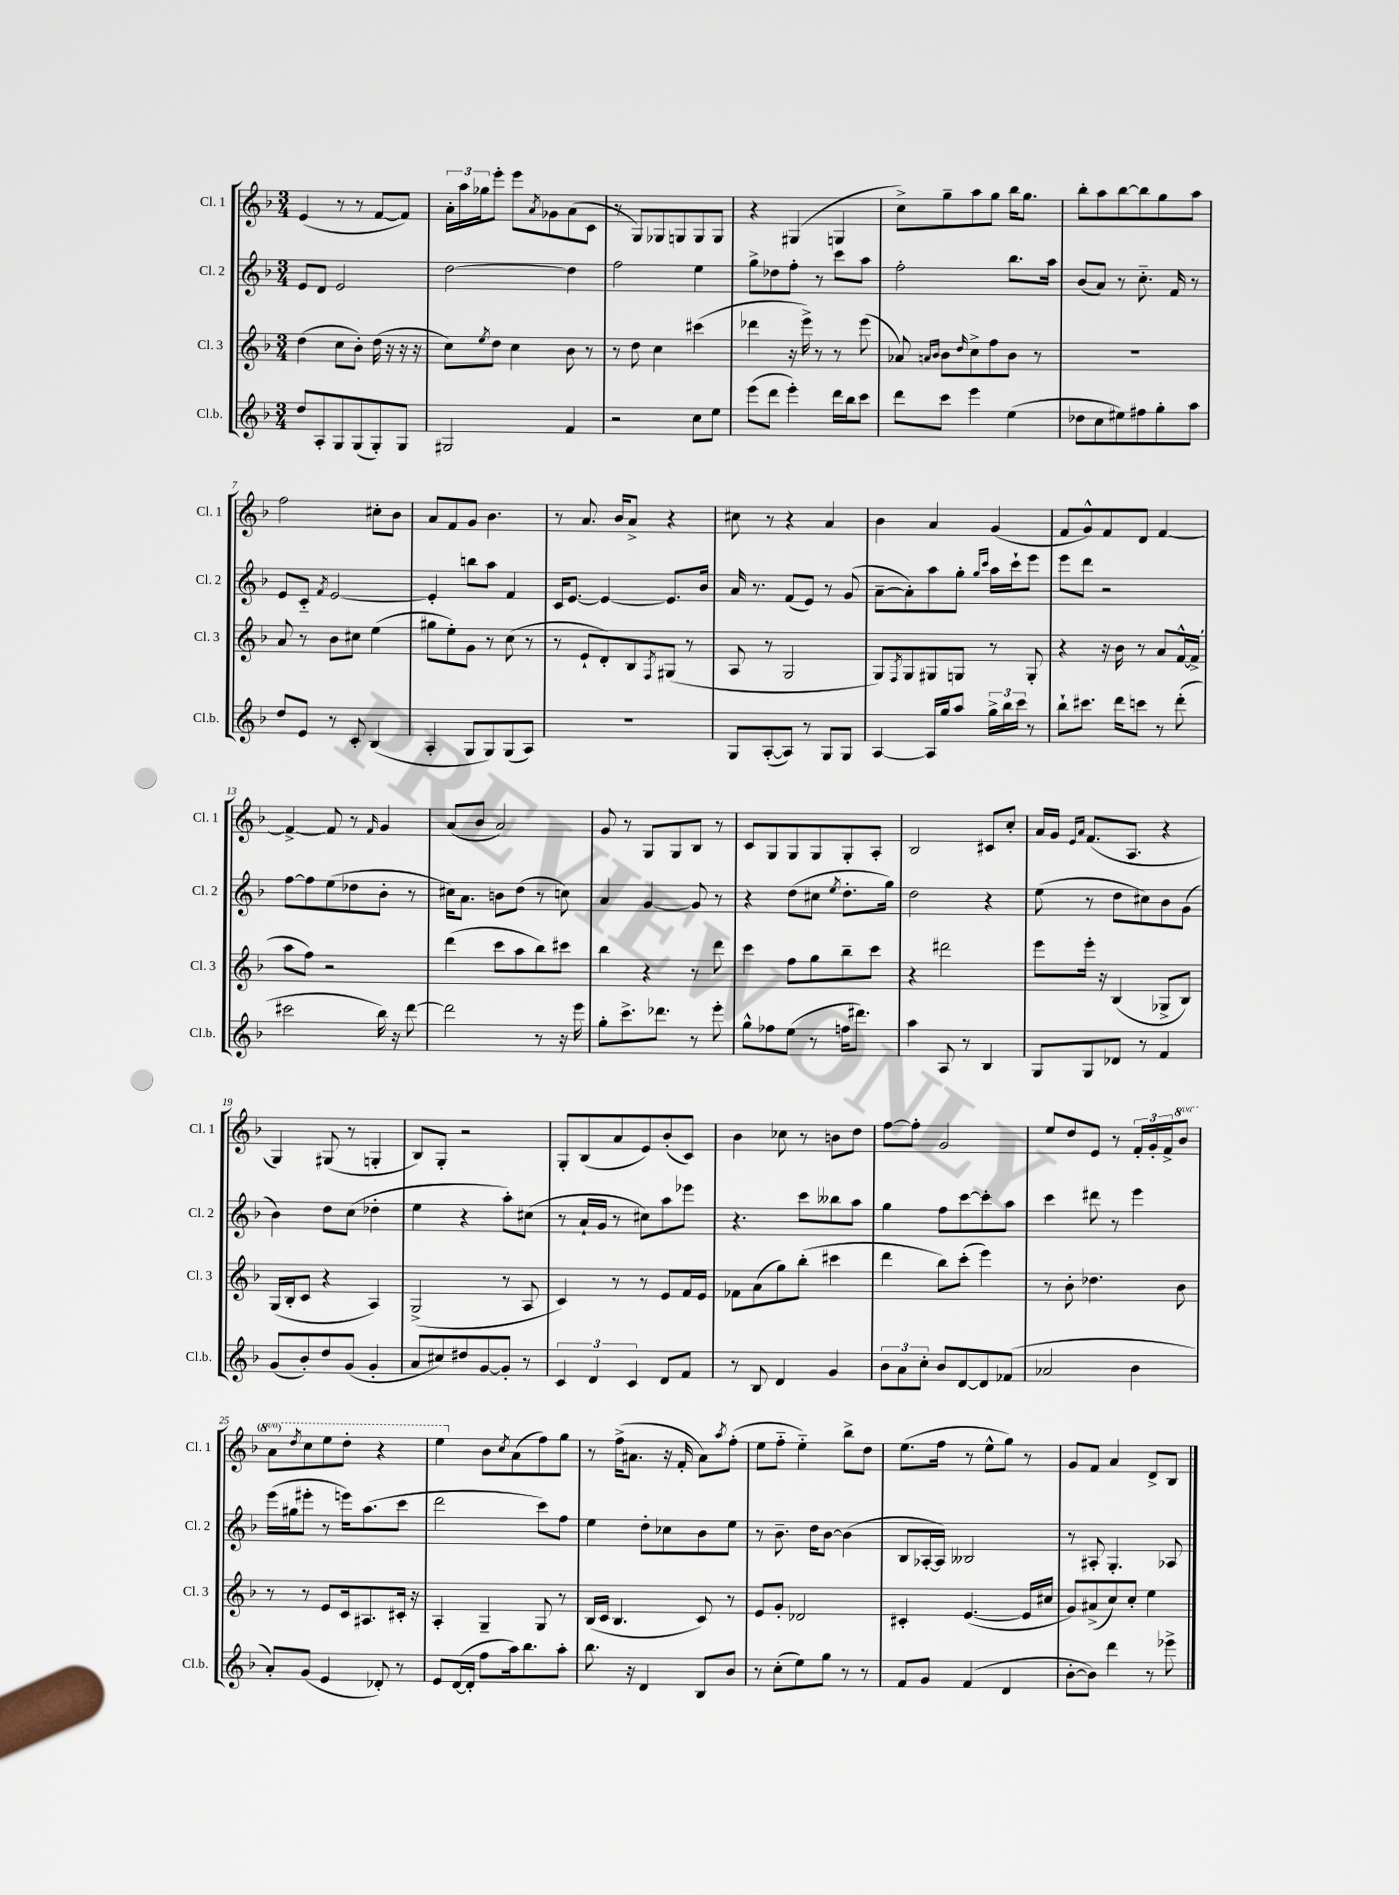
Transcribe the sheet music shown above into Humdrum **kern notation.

**kern	**kern	**kern	**kern
*part4	*part3	*part2	*part1
*staff4	*staff3	*staff2	*staff1
*I"Cl.b.	*I"Cl. 3	*I"Cl. 2	*I"Cl. 1
*I'Cl.b.	*I'Cl. 3	*I'Cl. 2	*I'Cl. 1
*clefG2	*clefG2	*clefG2	*clefG2
*k[b-]	*k[b-]	*k[b-]	*k[b-]
*M3/4	*M3/4	*M3/4	*M3/4
=1	=1	=1	=1
8dd/L	(4dd\	8e/L	(4e/
8A'/	.	8d/J	.
8G/	8cc\L	2e/	8r
(8G/	8b-'\J)	.	8r
8G'/)	(16dd\	.	[8f/L
.	16r	.	.
8G/J	16r	.	8f/J])
.	16r	.	.
=2	=2	=2	=2
2G#X/	8cc\L)	[2dd\	24a'\LL
.	.	.	24aa\
.	.	.	24gg-X\J
.	8qee/	.	.
.	8dd\J	.	8eee'\J
.	4cc\	.	8eee\L
.	.	.	8qa/
.	.	.	8g-X\
4f/	8b-\	4dd\]	(8a\
.	8r	.	8c\J
=3	=3	=3	=3
2r	8r	2ff\	8r
.	8dd\	.	8G/L)
.	4cc\	.	8G-X/
.	.	.	8Gn/
8cc\L	(4ccc#X\	4ee\	8G/
8ee\J	.	.	8G/J
=4	=4	=4	=4
(8eee\L	4ddd-X\	8gg^\L	4r
8ddd\J	.	8dd-X\	.
4eee'\)	16r	8ff'\J	(4G#X/
.	16eee^\)	.	.
.	8r	8r	.
16ddd\LL	8r	8ccc\L	4Gn/
16bb-\J	.	.	.
8ccc\J	(8eee\	8aa\J	.
=5	=5	=5	=5
8ddd\L	8a-X/)	2ff'\	8cc^\L)
.	16qqan/LL	.	.
.	16qqb-/JJ	.	.
8ccc\J	8b-\L	.	8gg~\
.	16qqdd/	.	.
4eee\	8cc^\	.	8aa\
.	8ff\	.	8gg\J
(4ee\	8b-\J	8.bb-\L	16bb-\KL
.	.	.	8.gg\J
.	8r	.	.
.	.	16aa\Jk	.
=6	=6	=6	=6
8dd-X\L	2.r	(8b-/L	8bb-'\L
8cc\	.	8a/J)	8aa\
8ee#X\)	.	8r	[8bb-\
8ff#X\	.	8.cc\	8bb-\]
8gg'\	.	.	8gg\
.	.	16f/	.
8aa\J	.	8r	8aa\J
!!LO:LB:g=z
=7	=7	=7	=7
8dd/L	8a/	8e/L	2ff\
8e/J	8r	8c/J	.
.	.	8qf/	.
8r	8b-\L	[2e/	.
8c'/	8cc#X\J	.	.
(4B-/	(4ee\	.	8cc#X'\L
.	.	.	8b-\J
=8	=8	=8	=8
4A'/	8gg#X\L	4e'/]	8a/L
.	8ee'\)	.	8f/
8G/L	8g\J	8bbn\L	8g/J
8G/)	8r	8aa\J	4.b-\
(8G/	(8cc\	4f/	.
8A/J)	8r	.	.
=9	=9	=9	=9
2.r	8r	16c/KL	8r
.	.	[8.e/J	.
.	8e`/L	.	8.a/
.	8d'/)	4e/_	.
.	.	.	16b-/KL
.	8B-/	.	8a^/J
.	8qF/	.	.
.	(8G#X/J	8.e/L]	4r
.	8r	.	.
.	.	16b-/Jk	.
=10	=10	=10	=10
8G/L	8A/	16a/	8cc#X\
.	.	8.r	.
([8A'/	8r	.	8r
8A/J])	2G/	(8f/L	4r
8r	.	8e/J)	.
8G/L	.	8r	4a/
8G/J	.	(8g/	.
=11	=11	=11	=11
[4A/	8G/L)	[8a~\L	4b-\
.	8qF/	.	.
.	8G/	8a'\])	.
16A/LL]	8G#X/	8aa\	4a/
16gg/J	.	.	.
8aa/J	8Gn/J	8gg'\J	.
.	.	16qqgg/LL	.
.	.	16qqccc/JJ	.
24gg^\LL	8r	16aa\LL	(4g/
24bb-\	.	.	.
.	.	16ccc`\J	.
24ccc\JJ	.	.	.
8r	8G'/	8eee\J	.
=12	=12	=12	=12
8bb-`\L	4r	8eee\L	8f/L
8.ccc#X\J	.	8ddd\J	8g^^/)
.	16r	2r	8f/
16ddd\KL	16b-\	.	.
8cccn\J	8r	.	8d/J
8r	8a/L	.	[4f/
(8ddd'\	[16f^^/L	.	.
.	(16f^/JJ]	.	.
!!LO:LB:g=z
=13	=13	=13	=13
2ccc#X\	8aa\L	[8ff\L	4f^/_
.	8ff\J)	8ff\]	.
.	2r	(8ee\	8f/]
.	.	8dd-X\	8r
.	.	.	16qqf/
16bb-\)	.	8b-'\J	4g/
16r	.	.	.
[8ddd\	.	8r	.
=14	=14	=14	=14
2ddd\]	(4ddd\	16cc#X\KL)	(8a/L
.	.	8.a\J	.
.	.	.	8b-/J
.	8ccc\L	8bn\L	2a/)
.	8aa\	(8dd\J	.
8r	8bb-\)	8r	.
16r	8ccc#X\J	8ccn\)	.
16eee\	.	.	.
=15	=15	=15	=15
8gg'\L	4bb-\	4a/	8g/
8.ccc^\	.	.	8r
.	4r	[4g/	8G/L
8.ddd-X\J	.	.	.
.	.	.	8G/
8r	8r	8g/]	8B-/J
8eee'\	8ddd\	8r	8r
=16	=16	=16	=16
8gg^^\L	4ccc\	4r	8c/L
8ff-X\	.	.	8G/
(8ee\J	8ff\L	(8dd\L	8G/
8r	8gg\	8cc#X\J	8G/
.	.	8qee/	.
16ffn\KL	8bb-~\	8.dd'\L	8G'/
8.ddd#X\J)	.	.	.
.	8ccc\J	.	8A'/J
.	.	16gg\Jk)	.
=17	=17	=17	=17
4aa\	4r	2dd\	2B-/
8A/	2ddd#X\	.	.
8r	.	.	.
4B-/	.	4r	8c#X/L
.	.	.	8cc'/J
=18	=18	=18	=18
8G/L	8eee\L	(8ee\	16a/LL
.	.	.	16g/JJ
.	.	.	16qqe/LL
.	.	.	16qqa/JJ
8G/	16eee'\Jk	8r	(8.f/L
.	16r	.	.
8d-X/J	(4B-/	8dd\L	.
.	.	.	8.A/J
8r	.	8cc#X\)	.
4f/	8G-X^/L	8b-\	4r
.	8B-/J)	(8g\J	.
!!LO:LB:g=z
=19	=19	=19	=19
(8g/L	(16G/LL	4b-\)	4G/)
.	16B-'/J	.	.
8b-'/)	8c/J	.	.
8dd/	4r	8dd\L	(8G#X/
(8g/J	.	(8cc\J	8r
4g'/	4A/)	4dd-X'\	4Gn'/
=20	=20	=20	=20
8a/L	(2G^/	4ee\	8B-/L)
8cc#X/)	.	.	8G'/J
8dd#X/	.	4r	2r
[8g/	.	.	.
8g'/J]	8r	8aa'\L)	.
8r	8A/	(8cc#X\J	.
=21	=21	=21	=21
6c/	4c/)	8r	8G'/L
.	.	16a`/LL	(8B-/
6d/	.	.	.
.	.	16g/JJ	.
.	8r	8r	8a/
6c/	.	.	.
.	8r	8cc#X\L)	8e/)
8d/L	8e/L	8aa\	(8b-'/
8f/J	16f/L	8eee-X\J	8c/J)
.	16e/JJ	.	.
=22	=22	=22	=22
8r	8f-X\L	4.r	4b-\
8B-/	(8a\	.	.
4d/	8gg\)	.	8cc-X\
.	(8bb-'\J	8ccc\L	8r
4g/	4ccc#X\	8bb--X\	8bn\L
.	.	8aa\J	8dd\J
=23	=23	=23	=23
12b-\L	4ddd\	4gg\	[8ff\L
12a\	.	.	.
.	.	.	8ff'\J]
12cc'\J	.	.	.
8b-/L	8bb-\L)	8ff\L	2g/
[8d/	(8ccc'\J	[8ccc\	.
8d/]	4eee\)	8ccc'\]	.
(8f-X/J	.	8aa\J	.
=24	=24	=24	=24
2a-X/	8r	4ccc\	8ee/L
.	8b-'\	.	8dd/
.	4.dd-X\	8ddd#X\	8e/J
.	.	8r	8r
4b-\	.	4eee\	24f'/LL
.	.	.	24g'/
.	.	.	24f^/J
*	*	*	*8va
.	8b-\	.	8bb-/J
!!LO:LB:g=z
=25	=25	=25	=25
8a'/L)	8r	(16eee\LL	8aa\L
.	.	16gg#X\J	.
.	.	.	8qddd/
(8g/J	8r	8eee#X'\J	8ccc\
4e/	8e/L	8r	8eee\
.	16c/k	16eeen\KL)	8ddd'\J
.	8.A#X/	(8.aa\	.
8d-X'/)	.	.	4r
8r	16c#X'/Jk	8ccc\J	.
.	16r	.	.
=26	=26	=26	=26
8e/L	4A'/	2ddd\	4eee\
([16d/L	.	.	.
16d'/JJ]	.	.	.
*	*	*	*X8va
8ff\L	4G~/	.	8b-\L
.	.	.	8qcc/
16aa\k)	.	.	(8a\
8.bb-\	.	.	.
.	8G/	8ccc\L)	8ff\)
8aa'\J	8r	8ff\J	8gg\J
=27	=27	=27	=27
8.bb-\	(16B-/LL	4ee\	8r
.	16c/JJ	.	.
.	4.B-/	.	(16ff^\KL
16r	.	.	8.a#X\J
4d/	.	8dd'\L	.
.	.	8cc-X\	16r
.	.	.	16f'/
8B-/L	8c/)	8b-\	8a#\L)
.	.	.	8qaa/
8b-/J	8r	8ee\J	(8ff'\J
=28	=28	=28	=28
8r	8e/L	8r	8ee\L
(8cc'\L	8g'/J	8.b-~\	8ff\J
8ee\)	2d-X/	.	4ee\)
.	.	16dd\KL	.
8gg\J	.	[8b-\J	.
8r	.	(4b-\]	8bb-^\L
8r	.	.	8dd\J
=29	=29	=29	=29
8f/L	4c#X'/	8B-/L	(8.ee\L
8g/J	.	[16A-X'/L	.
.	.	16A-/JJ])	16ff\Jk
(4f/	([4.e/	2B--X/	8r
.	.	.	8ee^^\L
4d/	.	.	8gg\J)
.	16e/LL]	.	8r
.	16cc#X/JJ	.	.
=30	=30	=30	=30
[8b-'\L	8g/L)	8r	8g/L
8b-\J])	(8a#X^/	8A#X'/	8f/J
4ddd\	8cc/)	4.G'/	4a/
.	8cc'/J	.	.
8r	4ee\	.	8d^/L
8eee-X^\	.	8A-X/	8B-/J
==	==	==	==
*-	*-	*-	*-
